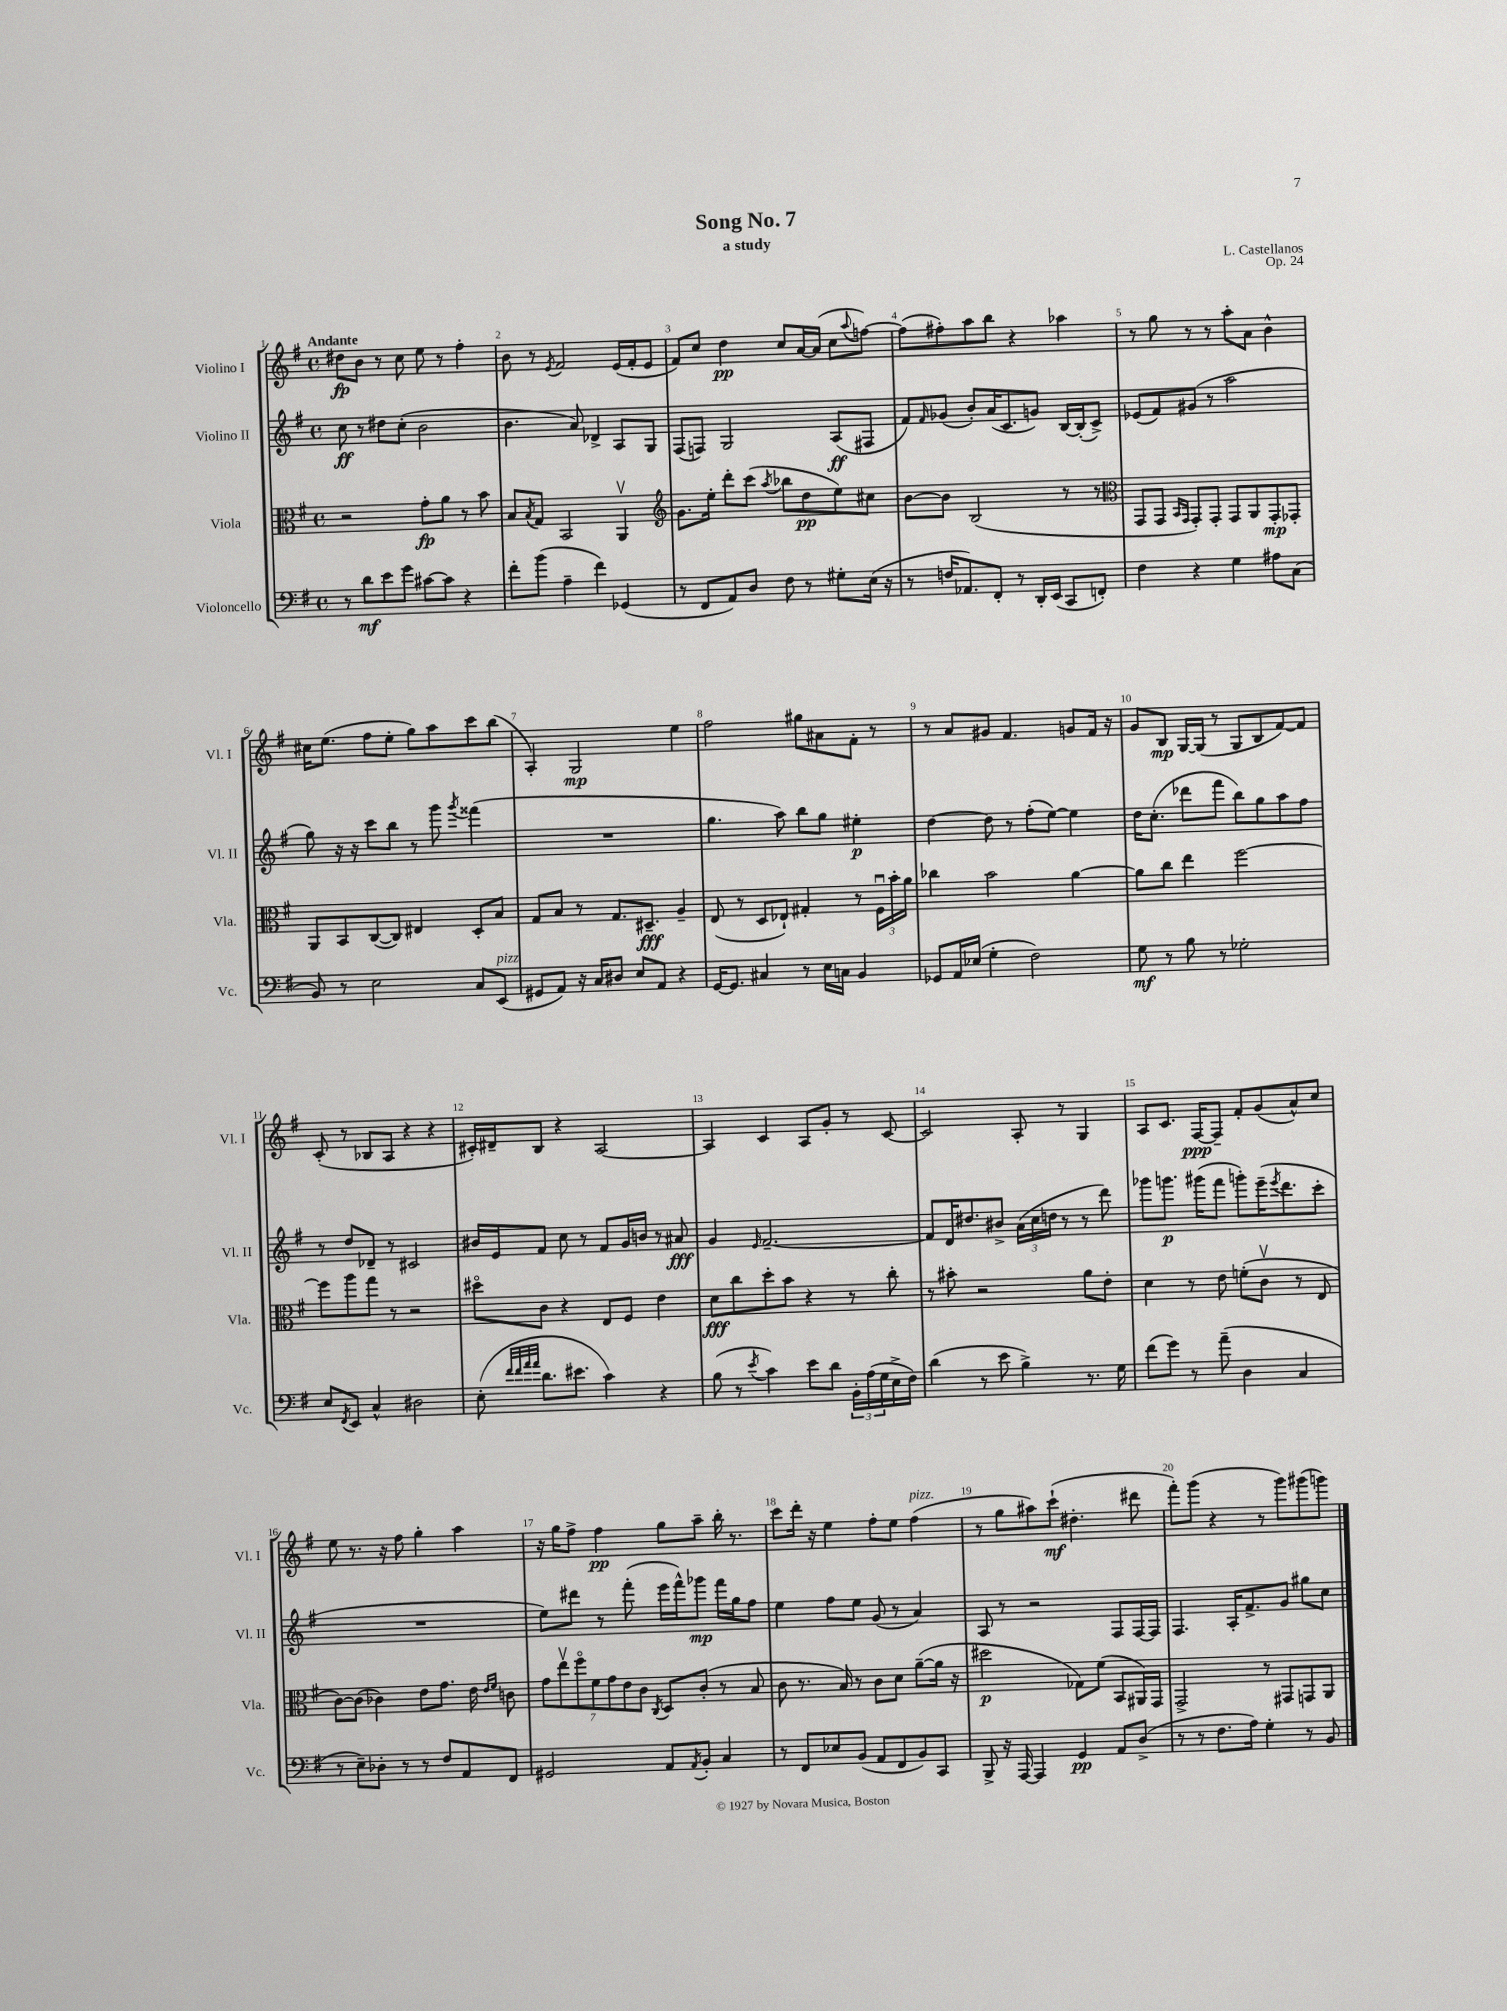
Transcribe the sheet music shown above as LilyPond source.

\header { title = "Song No. 7" composer = "L. Castellanos" subtitle = "a study" opus = "Op. 24" }
<<
\new StaffGroup <<
\new Staff = "s0" \with { instrumentName = "Violino I" shortInstrumentName = "Vl. I" } {
    \clef treble \key g \major \defaultTimeSignature \time 4/4 \tempo "Andante"
    dis''8\fp b'8 r8 c''8 e''8 r8 fis''4-. |
    b'8 r8 \acciaccatura { e'8 } fis'2 e'16( fis'16-. e'8 |
    fis'8) c''8 d''4\pp c''8 a'16~ a'16( c''8 \appoggiatura { a''8 } f''8~) |
    f''8( fis''8-.) a''8 b''8 r4 aes''4 |
    r8 g''8 r8 r8 a''8-. a'8 b'4-^ |
    cis''16 e''8.( fis''8 e''8-. g''8) a''8 c'''8 b''8( |
    a4-.) g2\mp e''4 |
    fis''2 gis''8 ais'8 fis'8-. r8 |
    r8 a'8 gis'8 fis'4. g'8 fis'16 r16 |
    g'8 b8\mp g16~ g16( r8 g8 b8 fis'8~) fis'8 |
    c'8-.( r8 bes8 a8 r4 r4 |
    cis'16-.) dis'16-- b8 r4 a2~ |
    a4 c'4 a8 g'8-. r8 c'8~ |
    c'2 a8-. r8 g4 |
    a8 c'8. fis16~\ppp fis8-- fis'8-. g'8( a'8-^) c''8 |
    e''8 r8. r16 fis''8 g''4-. a''4 |
    r16 g''16 fis''8-> fis''4\pp g''8 a''8-- b''16-. r8. |
    c'''8 d'''16-. r16 e''4 fis''8-. e''8 fis''4^\markup { \italic "pizz." }( |
    r8 g''8 ais''8) c'''8-!\mf( dis''4.-. dis'''8 |
    fis'''8-.) g'''8( r4 r8 g'''8) gis'''8( g'''8) \bar "|." |
}
\new Staff = "s1" \with { instrumentName = "Violino II" shortInstrumentName = "Vl. II" } {
    \clef treble \key g \major \defaultTimeSignature \time 4/4
    c''8\ff r8 dis''8 c''8-.( b'2 |
    b'4. a'8) des'4-> a8 g8 |
    fis8( f8) g2 a8\ff( fis8 |
    fis'8) \grace { fis'16 } ges'8( b'8-.) a'16( c'8. g'8) b16~ b16-.( c'8->) |
    ees'8( fis'8) gis'8( r8 a''2 |
    g''8) r16 r16 c'''8 b''8 r8 g'''8 \acciaccatura { g'''8 } fisis'''4( |
    R1 |
    g''4. a''8) b''8 g''8 eis''4-.\p |
    d''4~ d''8 r8 fis''8-.( e''8~) e''4 |
    d''16 c''8.-.( des'''8 fis'''8 b''8) g''8 a''8 fis''8 |
    r8 d''8 des'8-- r8 cis'2 |
    bis'16 e'16 fis'8 c''8 r8 fis'8 g'16 b'16 r8 ais'8\fff |
    g'4 \grace { e'16 } fis'2.~-- |
    fis'8 d'16 dis''8. bis'8-> \tuplet 3/2 { a'16( c''16 d''16 } r8 r8 d'''8) |
    ges'''8 g'''8.\p gis'''16( fis'''8 g'''8-.) e'''16--( \acciaccatura { e'''8 } d'''8. c'''8-. |
    R1 |
    e''8) dis'''8 r8 fis'''8-.( e'''16 fis'''16-^) ges'''8\mp fis'''16 g''16 fis''8 |
    e''4 fis''8 e''8 g'8( r8 a'4) |
    a8 r8 r2 fis8 fis16~ fis16 |
    fis4. a16-. fis'8.-> g'8 gis''8 c''8 \bar "|." |
}
\new Staff = "s2" \with { instrumentName = "Viola" shortInstrumentName = "Vla." } {
    \clef alto \key g \major \defaultTimeSignature \time 4/4
    r2 g'8-.\fp a'8 r8 b'8 |
    b8 \acciaccatura { b8 } g8 b,2 a,4\upbow |
    \clef treble g'8. e''16-. d'''8-. c'''8( \acciaccatura { a''8 } bes''8 d''8\pp e''8) cis''8 |
    b'8~ b'8 b2( r8 r8 |
    \clef alto g,8 g,8 \grace { b,16 g,16 } g,8-.) g,8-. g,8 a,8 g,8-.\mp ges,8-. |
    a,8 b,8 c8~( c8) eis4 d8-. b8 |
    g8 b8 r8 g8. dis8.--\fff a4-- |
    e8( r8 d8 ees8-!) gis4-. r8 \tuplet 3/2 { fis16\downbow b'16-. a'16 } |
    ces''4 b'2 a'4~ |
    a'8 c''8 e''4 fis''2~ |
    fis''8 a''8 g''8 r8 r2 |
    dis''8\flageolet c'8 r4 e8 fis8 e'4 |
    d'8\fff c''8 d''8-. b'8 r4 r8 c''8-. |
    r8 bis'8-. r2 a'8 e'8-. |
    d'4 r8 e'8 f'8-.( c'8\upbow r8 e8 |
    c'8~) c'8( ces'4) e'8 g'8. e'16 \grace { e'16 fis'16 } c'8 |
    \tuplet 7/4 { g'8 e''8\upbow fis''8\flageolet fis'8 g'8 e'8 c'8 } \acciaccatura { c8 } d8 c'8-.( r8 b8 |
    c'8 r8. b16) r8 c'8 d'8 a'8~--( a'16 r16 |
    dis''2\p ges8) fis'8( b,8 ais,16) g,16 |
    g,2-> r8 gis,8 g,8 a,8 \bar "|." |
}
\new Staff = "s3" \with { instrumentName = "Violoncello" shortInstrumentName = "Vc." } {
    \clef bass \key g \major \defaultTimeSignature \time 4/4
    r8 d'8\mf e'8 g'8 cis'8~ cis'8 r4 |
    fis'8-. b'8( a4-- fis'4) ges,4( |
    r8 fis,8 a,8) d8 fis8 r8 gis8-. e16( r16 |
    r8 f16 aes,8.) fis,8-. r8 d,16-. e,16( c,8 f,8-.) |
    fis4 r4 g4 ais8 c8( |
    b,8) r8 e2 c8 e,8^\markup { \italic "pizz." }( |
    gis,8 a,8) r16 c16 dis8 e8 a,8 r4 |
    g,16~ g,8. cis4 r8 e16 c16 b,4 |
    ges,8 a,16 ees16( g4-. fis2) |
    g8\mf r8 b8 r8 ges2-. |
    e8 \acciaccatura { fis,8 } e,8 c4-^ dis2 |
    e8-.( \grace { fis'32 fis'32 a'32 a'32 } d'8. eis'8. c'4) r4 |
    b8( r8 \acciaccatura { e'8 } c'4) e'8 d'8 \tuplet 3/2 { b,16-. a16( g16 } e16-> fis16) |
    d'4( r8 e'8 b4->) r8. g16 |
    fis'8( g'8) r8 a'8--( d4 c4 |
    r8 e8--) des8-. r8 r8 fis8 a,8 fis,8 |
    gis,2 a,8 \acciaccatura { a,8 } b,8-. c4 |
    r8 fis,8 ees8 b,8( a,8 fis,8 b,8) c,8 |
    b,,8-> r16 a,,16~ a,,4 g,4\pp a,8 d8->( |
    r8 r8 fis8. a16) g4-. r8 b,8 \bar "|." |
}
>>
>>
\layout { \context { \Score \override BarNumber.break-visibility = ##(#f #t #t) barNumberVisibility = #all-bar-numbers-visible } }
